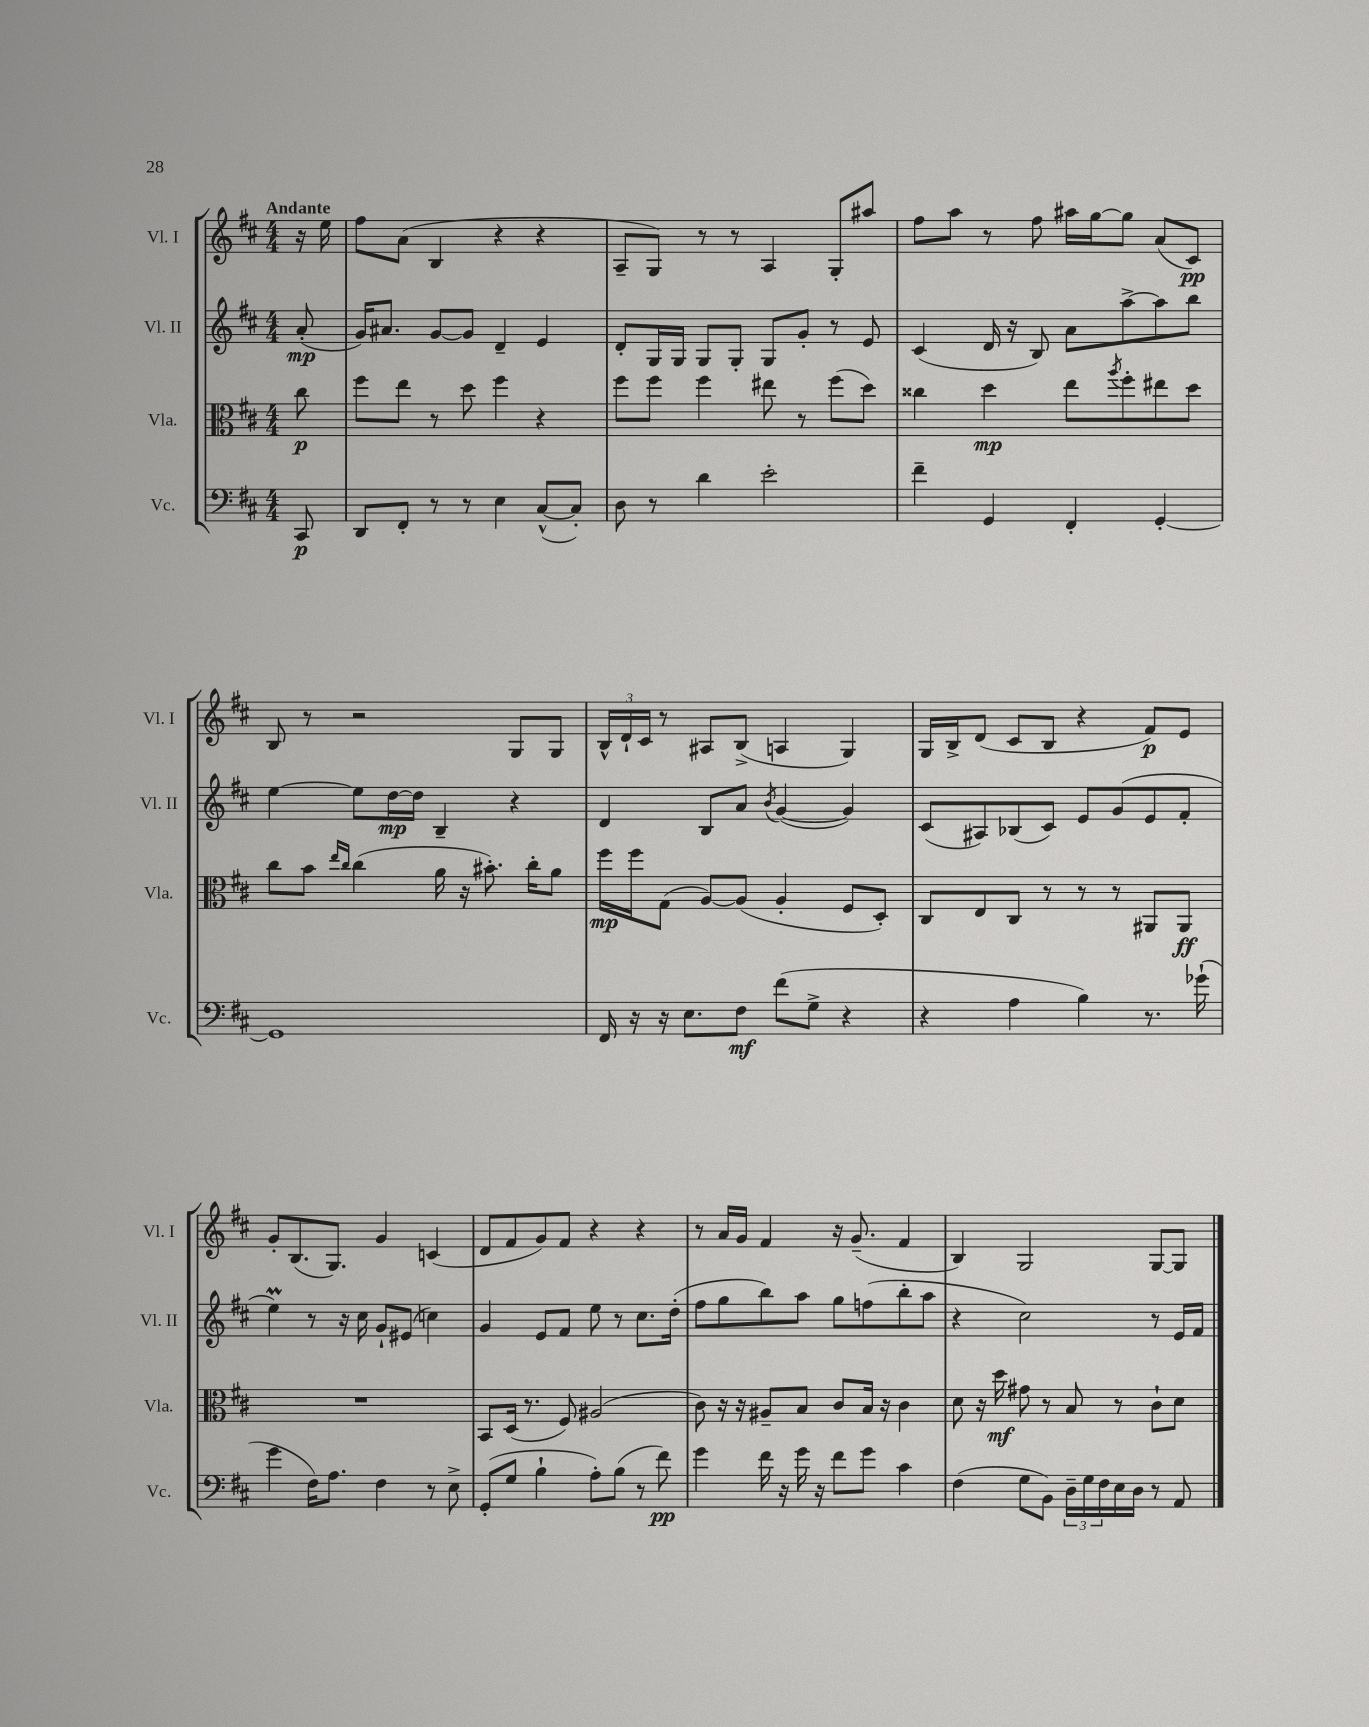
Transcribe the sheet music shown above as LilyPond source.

<<
\new StaffGroup <<
\new Staff = "s0" \with { instrumentName = "Vl. I" shortInstrumentName = "Vl. I" } {
    \clef treble \key d \major \numericTimeSignature \time 4/4 \partial 8 \tempo "Andante"
    r16 e''16 |
    fis''8 a'8( b4 r4 r4 |
    a8-- g8) r8 r8 a4 g8-. ais''8 |
    fis''8 a''8 r8 fis''8 ais''16 g''16~ g''8 a'8( cis'8\pp) |
    b8 r8 r2 g8 g8 |
    \tuplet 3/2 { b16-^ d'16-! cis'16 } r8 ais8 b8->( a4 g4) |
    g16 b16-> d'8( cis'8 b8 r4 fis'8\p) e'8 |
    g'8-. b8.( g8.) g'4 c'4( |
    d'8 fis'8 g'8) fis'8 r4 r4 |
    r8 a'16 g'16 fis'4 r16 g'8.--( fis'4 |
    b4) g2 g8~ g8 \bar "|." |
}
\new Staff = "s1" \with { instrumentName = "Vl. II" shortInstrumentName = "Vl. II" } {
    \clef treble \key d \major \numericTimeSignature \time 4/4 \partial 8
    a'8-.\mp( |
    g'16) ais'8. g'8~ g'8 d'4-- e'4 |
    d'8-. g16 g16 g8 g8-. g8 g'8-. r8 e'8 |
    cis'4( d'16 r16 b8) a'8 a''8~-> a''8 b''8 |
    e''4~ e''8 d''16~\mp d''16 b4-- r4 |
    d'4 b8 a'8 \acciaccatura { b'8 } g'4~( g'4) |
    cis'8( ais8) bes8( cis'8) e'8 g'8( e'8 fis'8-. |
    e''4\prall) r8 r16 cis''16 g'8-! eis'8( c''4) |
    g'4 e'8 fis'8 e''8 r8 cis''8. d''16-.( |
    fis''8 g''8 b''8) a''8 g''8 f''8( b''8-. a''8 |
    r4 cis''2) r8 e'16 fis'16 \bar "|." |
}
\new Staff = "s2" \with { instrumentName = "Vla." shortInstrumentName = "Vla." } {
    \clef alto \key d \major \numericTimeSignature \time 4/4 \partial 8
    cis''8\p |
    fis''8 e''8 r8 d''8 fis''4 r4 |
    fis''8 fis''8 fis''4 eis''8 r8 fis''8( d''8) |
    cisis''4 d''4\mp e''8 \acciaccatura { a''8 } fis''8-. eis''8 d''8 |
    cis''8 b'8 \grace { e''16 cis''16 } cis''4( a'16 r16 bis'8.-.) cis''16-. a'8 |
    fis''16\mp fis''16 g8( a8~) a8( a4-. fis8 d8-.) |
    cis8 e8 cis8 r8 r8 r8 ais,8 ais,8\ff |
    R1 |
    b,8 d16( r8. fis8) ais2( |
    cis'8) r16 r16 ais8-- b8 cis'8 b16 r16 cis'4 |
    d'8 r16 d''16\mf gis'8 r8 b8 r8 cis'8-! d'8 \bar "|." |
}
\new Staff = "s3" \with { instrumentName = "Vc." shortInstrumentName = "Vc." } {
    \clef bass \key d \major \numericTimeSignature \time 4/4 \partial 8
    cis,8\p |
    d,8 fis,8-. r8 r8 e4 cis8~-^( cis8-.) |
    d8 r8 d'4 e'2-. |
    fis'4-- g,4 fis,4-. g,4~-. |
    g,1 |
    fis,16 r16 r16 e8. fis8\mf fis'8( g8-> r4 |
    r4 a4 b4) r8. ges'16-!( |
    g'4 fis16) a8. fis4 r8 e8-> |
    g,8-.( g8 b4-! a8-.) b8( r8 fis'8\pp) |
    g'4 fis'16 r16 g'16 r16 fis'8 g'8 cis'4 |
    fis4( g8 b,8) \tuplet 3/2 { d16-- g16 fis16 } e16 d16 r8 a,8 \bar "|." |
}
>>
>>
\layout { \context { \Score \remove "Bar_number_engraver" } }
